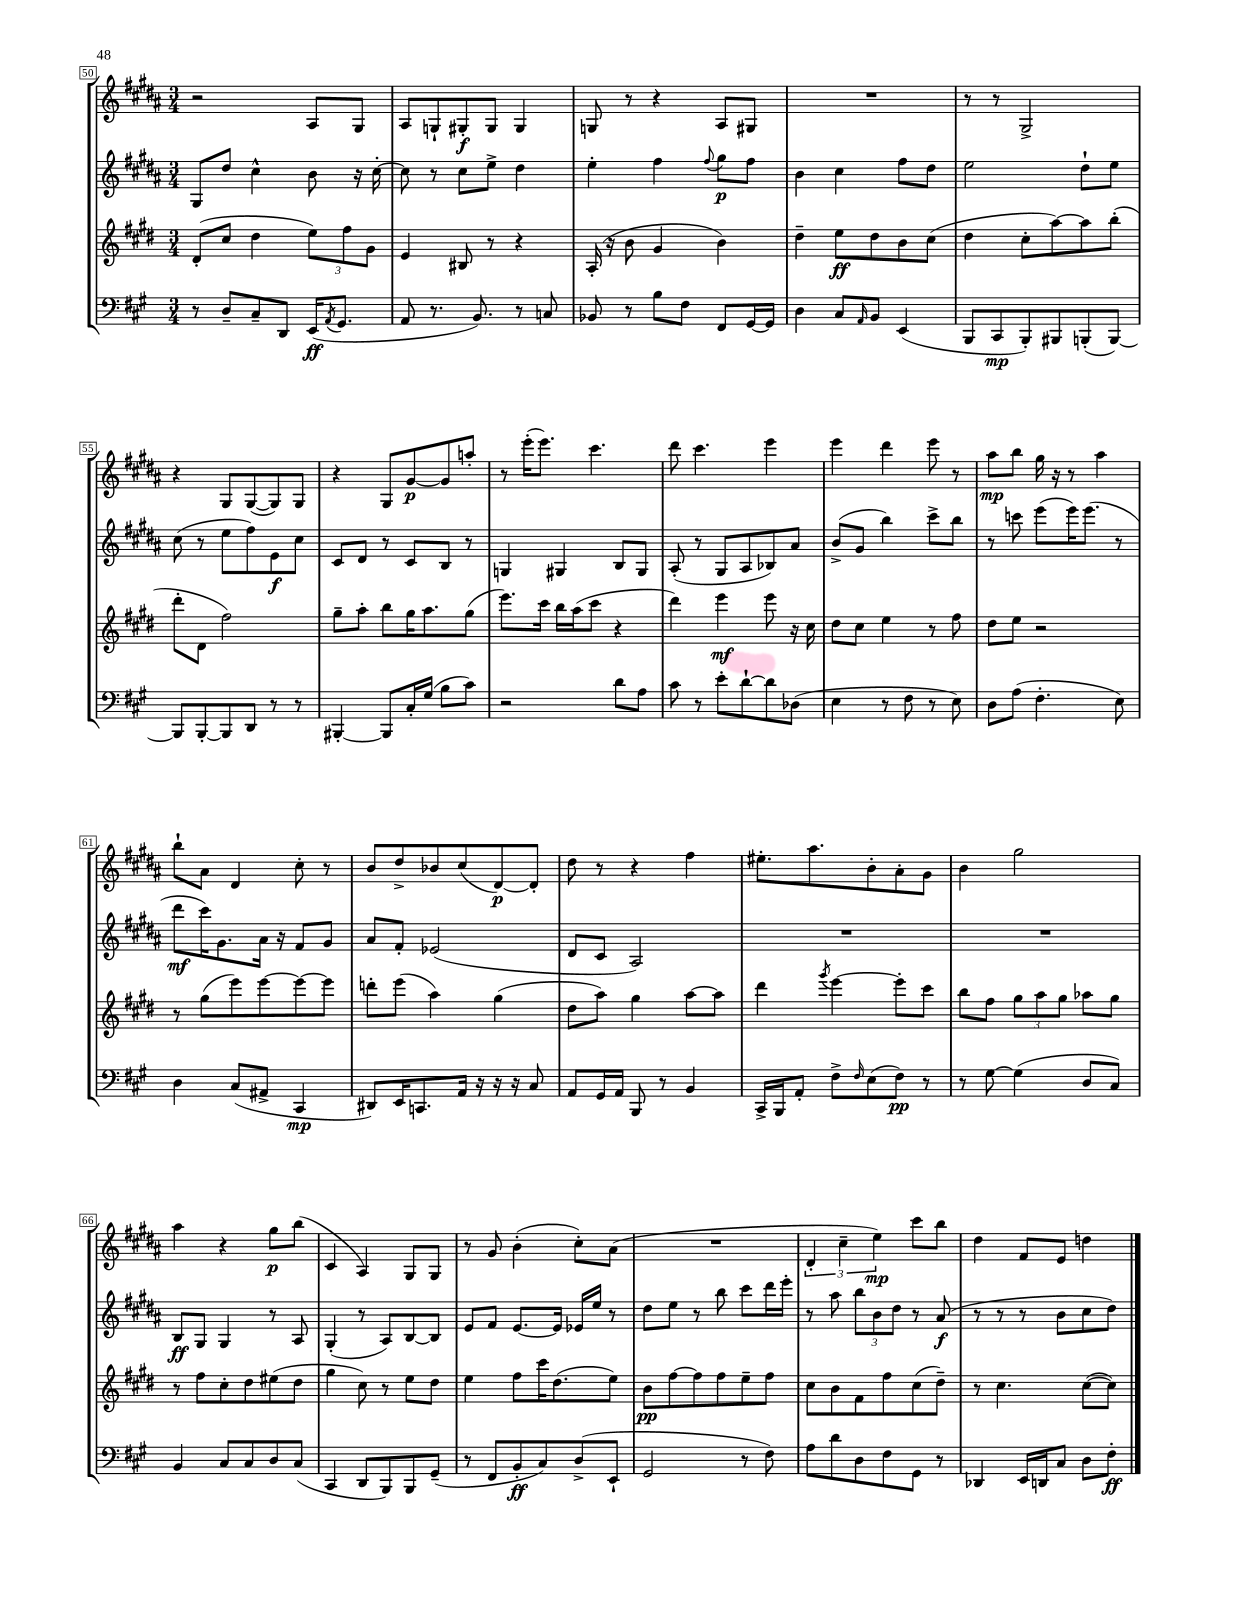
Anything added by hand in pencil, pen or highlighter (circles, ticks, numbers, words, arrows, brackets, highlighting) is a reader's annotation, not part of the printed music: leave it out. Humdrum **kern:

**kern	**kern	**kern	**kern
*staff4	*staff3	*staff2	*staff1
*clefF4	*clefG2	*clefG2	*clefG2
*k[f#c#g#]	*k[f#c#g#d#]	*k[f#c#g#d#a#]	*k[f#c#g#d#a#]
*M3/4	*M3/4	*M3/4	*M3/4
8r	(8d#'	8G#	2r
8D~	8cc#	8dd#	.
8C#~	4dd#	4cc#^^	.
8DD	.	.	.
(16EE	12ee)	8b	8A#
8qAA	.	.	.
8.GG#	.	.	.
.	12ff#	.	.
.	.	16r	8G#
.	12g#	.	.
.	.	[16cc#'	.
=	=	=	=
8AA	4e	8cc#]	8A#
8.r	.	8r	8G`
.	8B#	8cc#	8G#'
8.BB)	.	.	.
.	8r	8ee^	8G#
8r	4r	4dd#	4G#
8C	.	.	.
=	=	=	=
8BB-	(16A'	4ee'	8G
.	16r	.	.
8r	8b	.	8r
8B	4g#	4ff#	4r
8F#	.	.	.
.	.	8qqff#	.
8FF#	4b)	8gg#	8A#
[16GG#	.	8ff#	8G#
16GG#]	.	.	.
=	=	=	=
4D	4dd#~	4b	2.r
8C#	8ee	4cc#	.
16qqAA	.	.	.
8BB	8dd#	.	.
(4EE	8b	8ff#	.
.	(8cc#	8dd#	.
=	=	=	=
8BBB	4dd#	2ee	8r
8CC#	.	.	8r
8BBB')	8cc#'	.	2G#^
8BBB#	[8aa)	.	.
(8BBB'	8aa]	8dd#`	.
[8BBB)	(8bb'	8ee	.
=	=	=	=
8BBB]	8ddd#'	(8cc#	4r
[8BBB'	8d#	8r	.
8BBB]	2ff#)	8ee	8G#
8DD	.	8ff#)	([8G#
8r	.	8e	8G#])
8r	.	8cc#	8G#
=	=	=	=
[4BBB#'	8gg#~	8c#	4r
.	8aa'	8d#	.
8BBB#]	8bb	8r	8G#
16C#'	16gg#	8c#	[8g#
(16G#	8.aa	.	.
8B	.	8B	8g#]
8c#)	(8gg#	8r	8aa'
=	=	=	=
2r	8.eee)	4G	8r
.	.	.	(16eee'
.	16ccc#	.	8.eee)
.	16bb	4G#	.
.	(16aa	.	.
.	8ccc#	.	4.ccc#
8d	4r	8B	.
8A	.	8G#	.
=	=	=	=
8c#	4ddd#)	(8A#'	8ddd#
8r	.	8r	4.ccc#
8e'	4eee	8G#	.
[8d`	.	8A#	.
8d]	8eee	8B-)	4eee
(8D-	16r	8a#	.
.	16cc#	.	.
=	=	=	=
4E	8dd#	(8b^	4eee
.	8cc#	8g#	.
8r	4ee	4bb)	4ddd#
8F#	.	.	.
8r	8r	8ccc#^	8eee
8E)	8ff#	8bb	8r
=	=	=	=
8D	8dd#	8r	8aa#
(8A	8ee	8ccc	8bb
4.F#'	2r	(8eee	16gg#
.	.	.	16r
.	.	16eee)	8r
.	.	(8.eee	.
.	.	.	4aa#
8E)	.	8r	.
=	=	=	=
4D	8r	8ddd#	8bb`
.	(8gg#	16ccc#)	8a#
.	.	8.g#	.
(8C#	8eee)	.	4d#
8AA#^	[8eee	16a#	.
.	.	16r	.
4CC#	8eee_	8f#	8cc#'
.	8eee]	8g#	8r
=	=	=	=
8DD#)	8ddd'	8a#	8b
16EE	(8eee	8f#'	8dd#^
8.CC	.	.	.
.	4aa)	(2e-	8b-
16AA	.	.	(8cc#
16r	.	.	.
16r	(4gg#	.	[8d#)
16r	.	.	.
8C#	.	.	8d#']
=	=	=	=
8AA	8dd#	8d#	8dd#
16GG#	8aa)	8c#	8r
16AA	.	.	.
8BBB	4gg#	2A#)	4r
8r	.	.	.
4BB	[8aa	.	4ff#
.	8aa]	.	.
=	=	=	=
16CC#^	4ddd#	2.r	8.ee#'
16BBB	.	.	.
8AA'	.	.	.
.	.	.	8.aa#
.	8qggg#	.	.
8F#^	[4eee	.	.
16qqF#	.	.	.
(8E	.	.	8b'
8F#)	8eee']	.	8a#'
8r	8ccc#	.	8g#
=	=	=	=
8r	8bb	2.r	4b
[8G#	8ff#	.	.
(4G#]	12gg#	.	2gg#
.	12aa	.	.
.	12gg#	.	.
8D	8aa-	.	.
8C#)	8gg#	.	.
=	=	=	=
4BB	8r	8B	4aa#
.	8ff#	8G#	.
8C#	8cc#'	4G#	4r
8C#	8dd#	.	.
8D	(8ee#	8r	8gg#
(8C#	8dd#	8A#	(8bb
=	=	=	=
4CC#	4gg#	(4G#'	4c#
8DD	8cc#)	8r	4A#)
8BBB)	8r	8A#)	.
8BBB	8ee	[8B	8G#
(8GG#~	8dd#	8B]	8G#
=	=	=	=
8r	4ee	8e	8r
8FF#	.	8f#	8g#
8BB'	8ff#	[8.e	(4b'
8C#)	16ccc#	.	.
.	(8.dd#	16e]	.
(8D^	.	16e-	8cc#')
.	.	16ee	.
8EE`	8ee)	8r	(8a#
=	=	=	=
2GG#	8b	8dd#	2.r
.	[8ff#	8ee	.
.	8ff#]	8r	.
.	8ff#	8bb	.
8r	8ee~	8ccc#	.
8F#)	8ff#	16ddd#	.
.	.	16eee'	.
=	=	=	=
8A	8cc#	8r	6d#'
8d	8b	8aa#	.
.	.	.	6cc#~
8D	8f#	12bb	.
.	.	12b	6ee)
8F#	8ff#	.	.
.	.	12dd#	.
8GG#	(8cc#	8r	8ccc#
8r	8dd#~)	(8a#	8bb
=	=	=	=
4DD-	8r	8r	4dd#
.	4.cc#	8r	.
16EE	.	8r	8f#
16DD	.	.	.
8C#	.	8b	8e
8D	([8cc#	8cc#	4dd
8F#'	8cc#])	8dd#)	.
==	==	==	==
*-	*-	*-	*-
